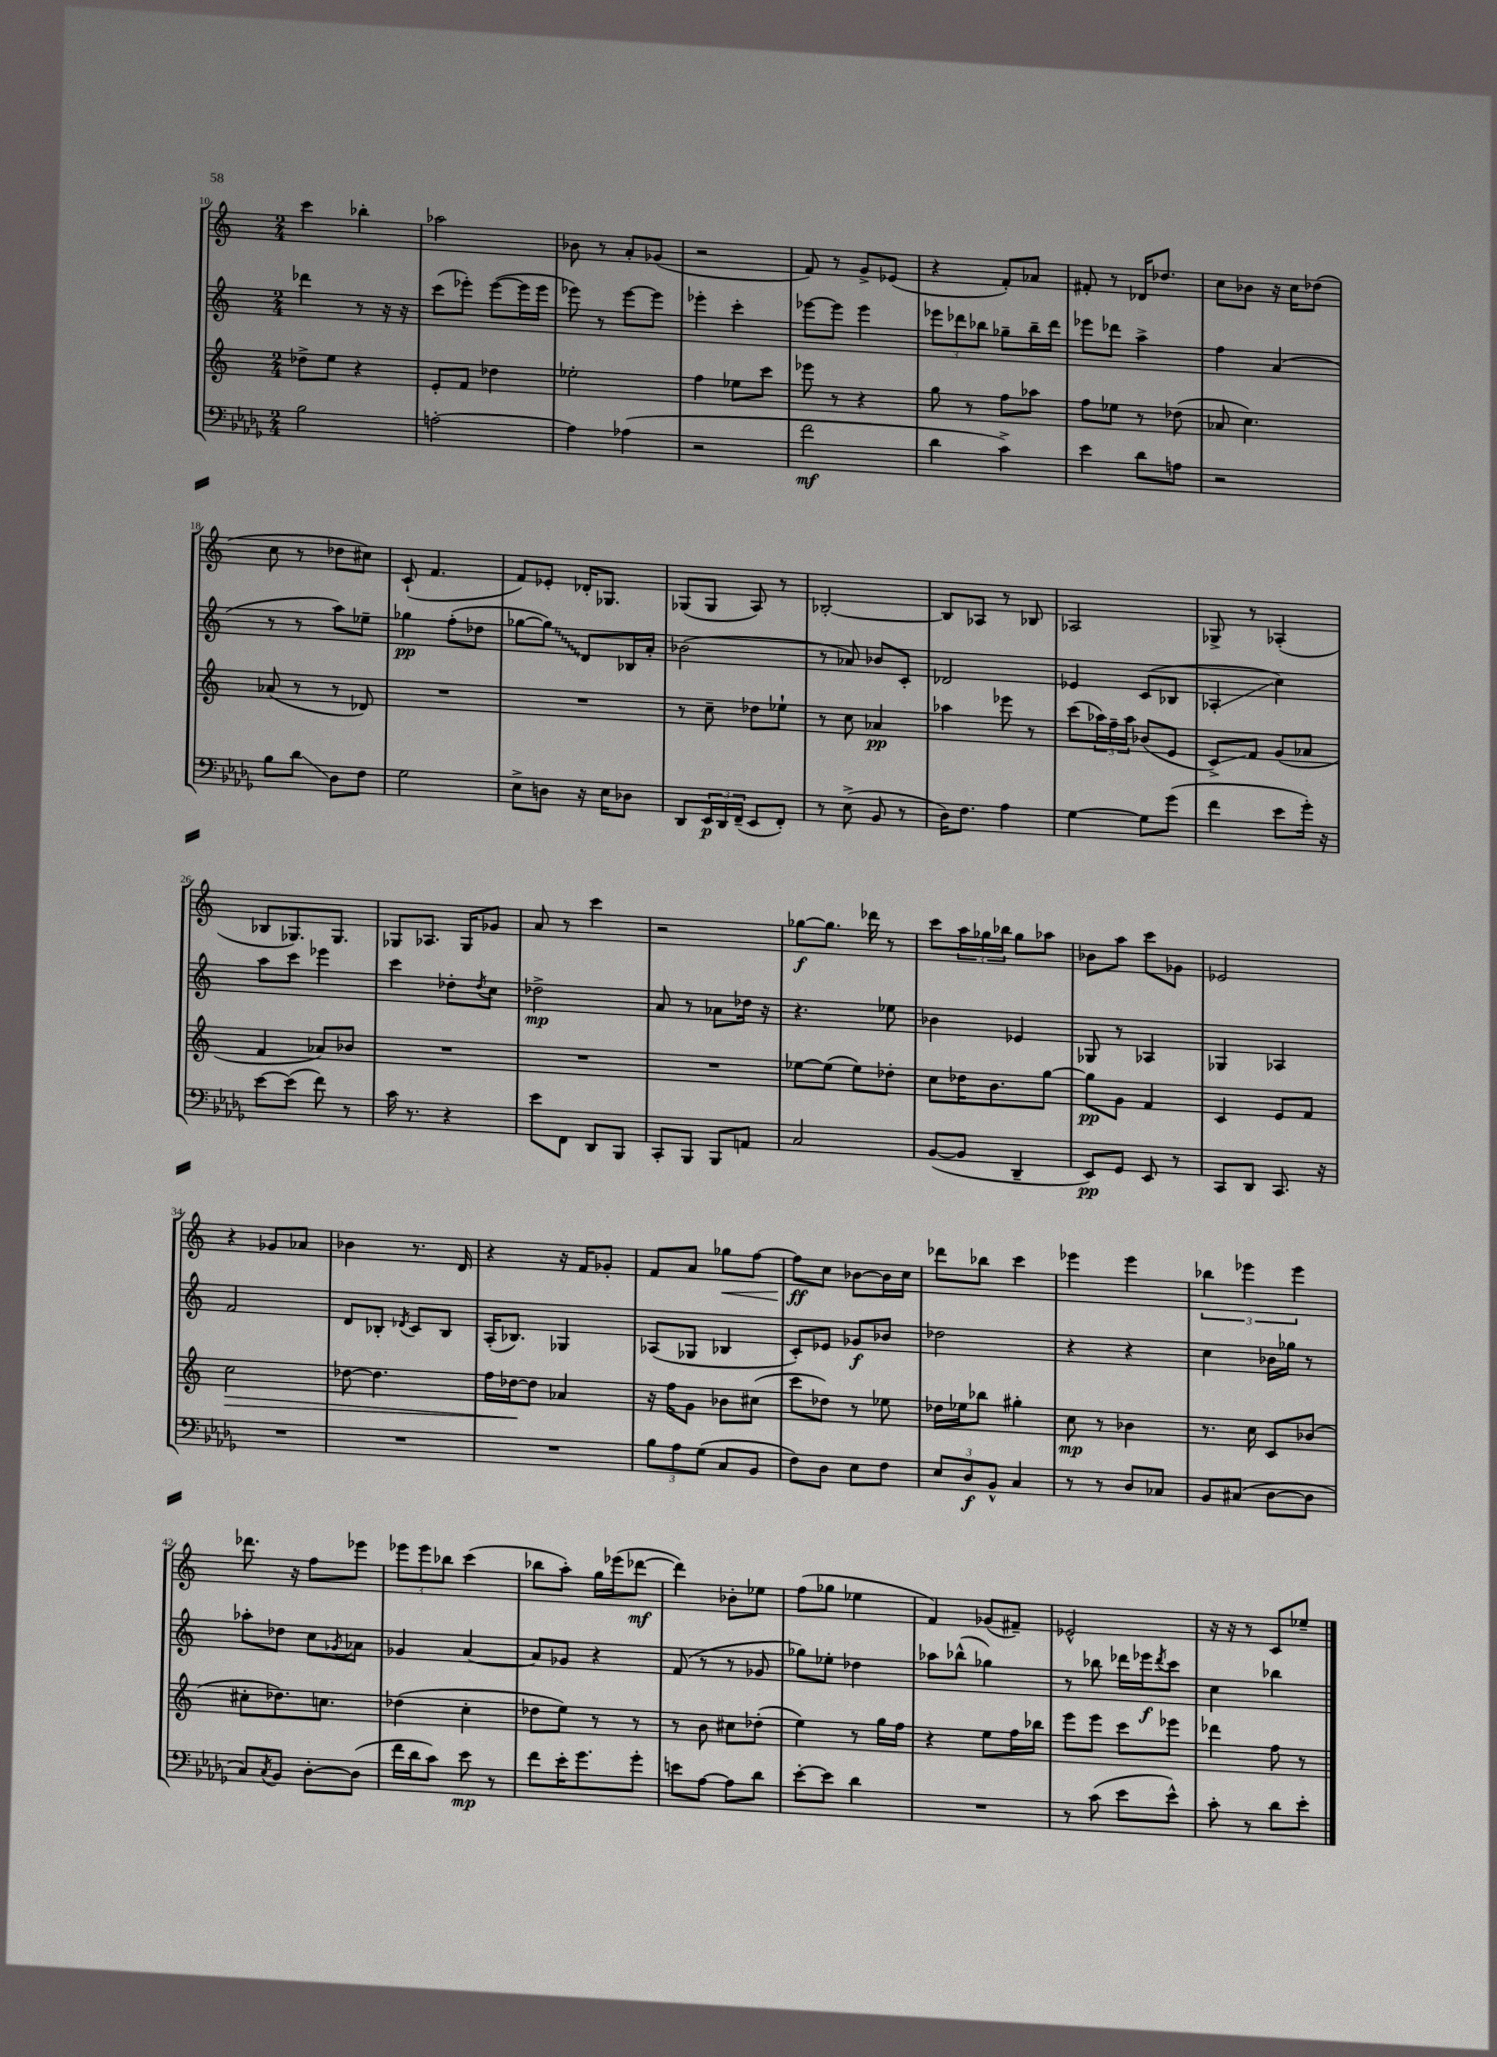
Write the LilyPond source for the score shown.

<<
\new StaffGroup <<
\new Staff = "s0" {
    \clef treble \key c \major \numericTimeSignature \time 2/4
    c'''4 bes''4-. |
    aes''2 |
    bes'8 r8 a'8-. ges'8( |
    r2 |
    f'8) r8 g'8-> ees'8( |
    r4 f'8-.) aes'8 |
    fis'8-. r8 des'16 des''8. |
    c''8 bes'8 r16 c''16 des''8( |
    c''8 r8 des''8 cis''8) |
    c'8-!( f'4. |
    f'8) ees'8-. des'16-. ges8. |
    ges8( ges8 a8) r8 |
    bes2~-. |
    bes8 aes8 r8 bes8 |
    aes2 |
    ges8-> r8 aes4-.( |
    bes8 ges8.) ges8. |
    ges8 aes8. ges16 ges'8 |
    a'8 r8 c'''4 |
    r2 |
    ges''8~\f ges''8. des'''16 r8 |
    c'''8 \tuplet 3/2 { a''16 ges''16 bes''16 } ges''8 aes''8 |
    bes'8 a''8 c'''8 ges'8 |
    ees'2 |
    r4 ges'8 aes'8 |
    bes'4 r8. d'16 |
    r4 r16 f'16 ges'8-. |
    f'8 a'8 ges''8\< f''8~ |
    f''8\ff\! c''8 bes'8~ bes'16 c''16 |
    des'''8 bes''8 c'''4 |
    ees'''4 ees'''4 |
    \tuplet 3/2 { bes''4 ees'''4 ees'''4 } |
    des'''8. r16 f''8 ees'''8 |
    \tuplet 3/2 { ees'''8 ees'''8 bes''8 } c'''4( |
    bes''8 a''8-.) g''16 ees'''16( des'''8~\mf |
    des'''4) bes'8-. ees''8 |
    f''8( ges''8 ees''4 |
    f'4) ges'8( fis'8--) |
    ees'2-^ |
    r16 r16 r8 c'8 ees''8-- \bar "|." |
}
\new Staff = "s1" {
    \clef treble \key c \major \numericTimeSignature \time 2/4
    des'''4 r8 r16 r16 |
    c'''8( ees'''8-.) ees'''8~( ees'''16 ees'''16 |
    ees'''8) r8 ees'''8~ ees'''8 |
    ees'''4-. c'''4-. |
    ees'''8~ ees'''8 ees'''4 |
    \tuplet 3/2 { ees'''8 des'''8 bes''8 } ges''8-- bes''16-- des'''16 |
    ees'''8 des'''8 a''4-> |
    f''4 a'4( |
    r8 r8 a''8) ees''8-- |
    ges''4\pp f''8-.( des''8 |
    ges''8~ \once \override Glissando.style = #'zigzag ges''8\glissando) d'8 bes16 a'16-. |
    bes'2( |
    r8 aes'8) bes'8 c'8-. |
    des'2 |
    ees'4 c'8( bes8 |
    aes4-.\glissando c''4) |
    a''8 c'''8 ees'''4 |
    c'''4 des''8-. \acciaccatura { des''8 } c''8 |
    des''2->\mp |
    a'8 r8 aes'8 des''16 r16 |
    r4. ees''8 |
    bes'4 ees'4 |
    ges8 r8 aes4 |
    ges4 aes4 |
    f'2 |
    d'8 bes8-. \acciaccatura { des'8 } c'8 bes8 |
    a16-.( bes8.) ges4 |
    aes8( ges8 bes4 |
    c'8-.) ees'8 ges'8\f bes'8 |
    des''2 |
    r4 r4 |
    c''4 bes'16 ges''16 r8 |
    aes''8-. des''8 c''8 \acciaccatura { ges'8 } aes'8 |
    ges'4 a'4~ |
    a'8 ges'8 r4 |
    f'8( r8 r8 ges'8 |
    ges''8) ees''8-. des''4 |
    aes''8 bes''8-^( ges''4) |
    r8 bes''8 des'''16 ees'''16\f \acciaccatura { des'''8 } c'''8 |
    c''4 bes''4 \bar "|." |
}
\new Staff = "s2" {
    \clef treble \key c \major \numericTimeSignature \time 2/4
    des''8-> e''8 r4 |
    e'8-. f'8 des''4 |
    ees''2-. |
    f''4 ees''8 c'''8 |
    ees'''8 r8 r4 |
    g''8 r8 f''8 aes''8 |
    f''8 ees''8 r8 des''8( |
    aes'8 c''4.) |
    aes'8( r8 r8 des'8) |
    R2 |
    R2 |
    r8 c''8-- des''8 ees''8-! |
    r8 c''8 aes'4\pp |
    aes''4 ees'''8 r8 |
    c'''8( \tuplet 3/2 { aes''16) f''16-- aes''16 } bes'8( e'8 |
    c'8->\glissando) f'8 g'8( aes'8 |
    f'4 aes'8) bes'8 |
    R2 |
    R2 |
    R2 |
    ees''8~ ees''8( ees''8) des''8-. |
    c''8 des''16 b'8. g''8~ |
    g''8\pp g'8 f'4 |
    c'4 e'8 f'8 |
    c''2\> |
    des''8~ des''4. |
    f''16 des''16~\! des''8 aes'4 |
    r16 f''16 g'8 bes'8 cis''8( |
    c'''8 des''8) r8 ees''8 |
    des''16 ees''16 bes''8 gis''4-. |
    c''8\mp r8 bes'4 |
    r8. c''16 c'8 bes'8( |
    cis''8-. des''8.) c''8. |
    des''4( c''4-. |
    des''8 e''8) r8 r8 |
    r8 b'8 cis''8 des''8-.( |
    e''4) r8 g''16 f''16 |
    r4 e''8 f''16 bes''16 |
    e'''8 e'''8 c'''8 ees'''8 |
    des'''4 f''8 r8 \bar "|." |
}
\new Staff = "s3" {
    \clef bass \key des \major \numericTimeSignature \time 2/4
    bes2 |
    a2~-. |
    a4 aes4( |
    r2 |
    f'2\mf |
    des'4 c'4->) |
    ees'4 des'8 a8 |
    r2 |
    bes8 des'8\glissando des8 f8 |
    ges2 |
    ees8-> d8 r16 ees16 des8 |
    des,8 \tuplet 3/2 { ees,16\p des,16 f,16--( } ees,8 f,8-.) |
    r8 ees8->( bes,8 r8 |
    des16) f8. aes4 |
    ges4~ ges8 ges'8( |
    f'4 ees'8 ges'16-.) r16 |
    ees'8~ ees'8( f'8) r8 |
    c'16 r8. r4 |
    ees'8 f,8 des,8 bes,,8 |
    c,8-. bes,,8 bes,,8 a,8 |
    c2 |
    bes,8~( bes,8 des,4-- |
    ees,8\pp) ges,8 ees,8 r8 |
    c,8 des,8 c,8. r16 |
    R2 |
    R2 |
    R2 |
    \tuplet 3/2 { bes8 aes8 ges8( } c8 bes,8 |
    f8) des8 ees8 f8 |
    \tuplet 3/2 { ees8 des8\f bes,8-^ } c4 |
    r8 r8 des8 ces8 |
    bes,8 cis8( des8~ des8 |
    c8) \acciaccatura { c8 } bes,8 des8~-. des8( |
    f'16 des'16 c'8) ees'8\mp r8 |
    f'8 ees'16-. ges'8. ges'8-. |
    e'8 aes8~ aes8 des'8 |
    ees'8~-. ees'8 des'4 |
    R2 |
    r8 c'8( ees'8 ees'8-^) |
    c'8-. r8 des'8 ees'8-. \bar "|." |
}
>>
>>
\layout { \context { \Score currentBarNumber = #10 } }
